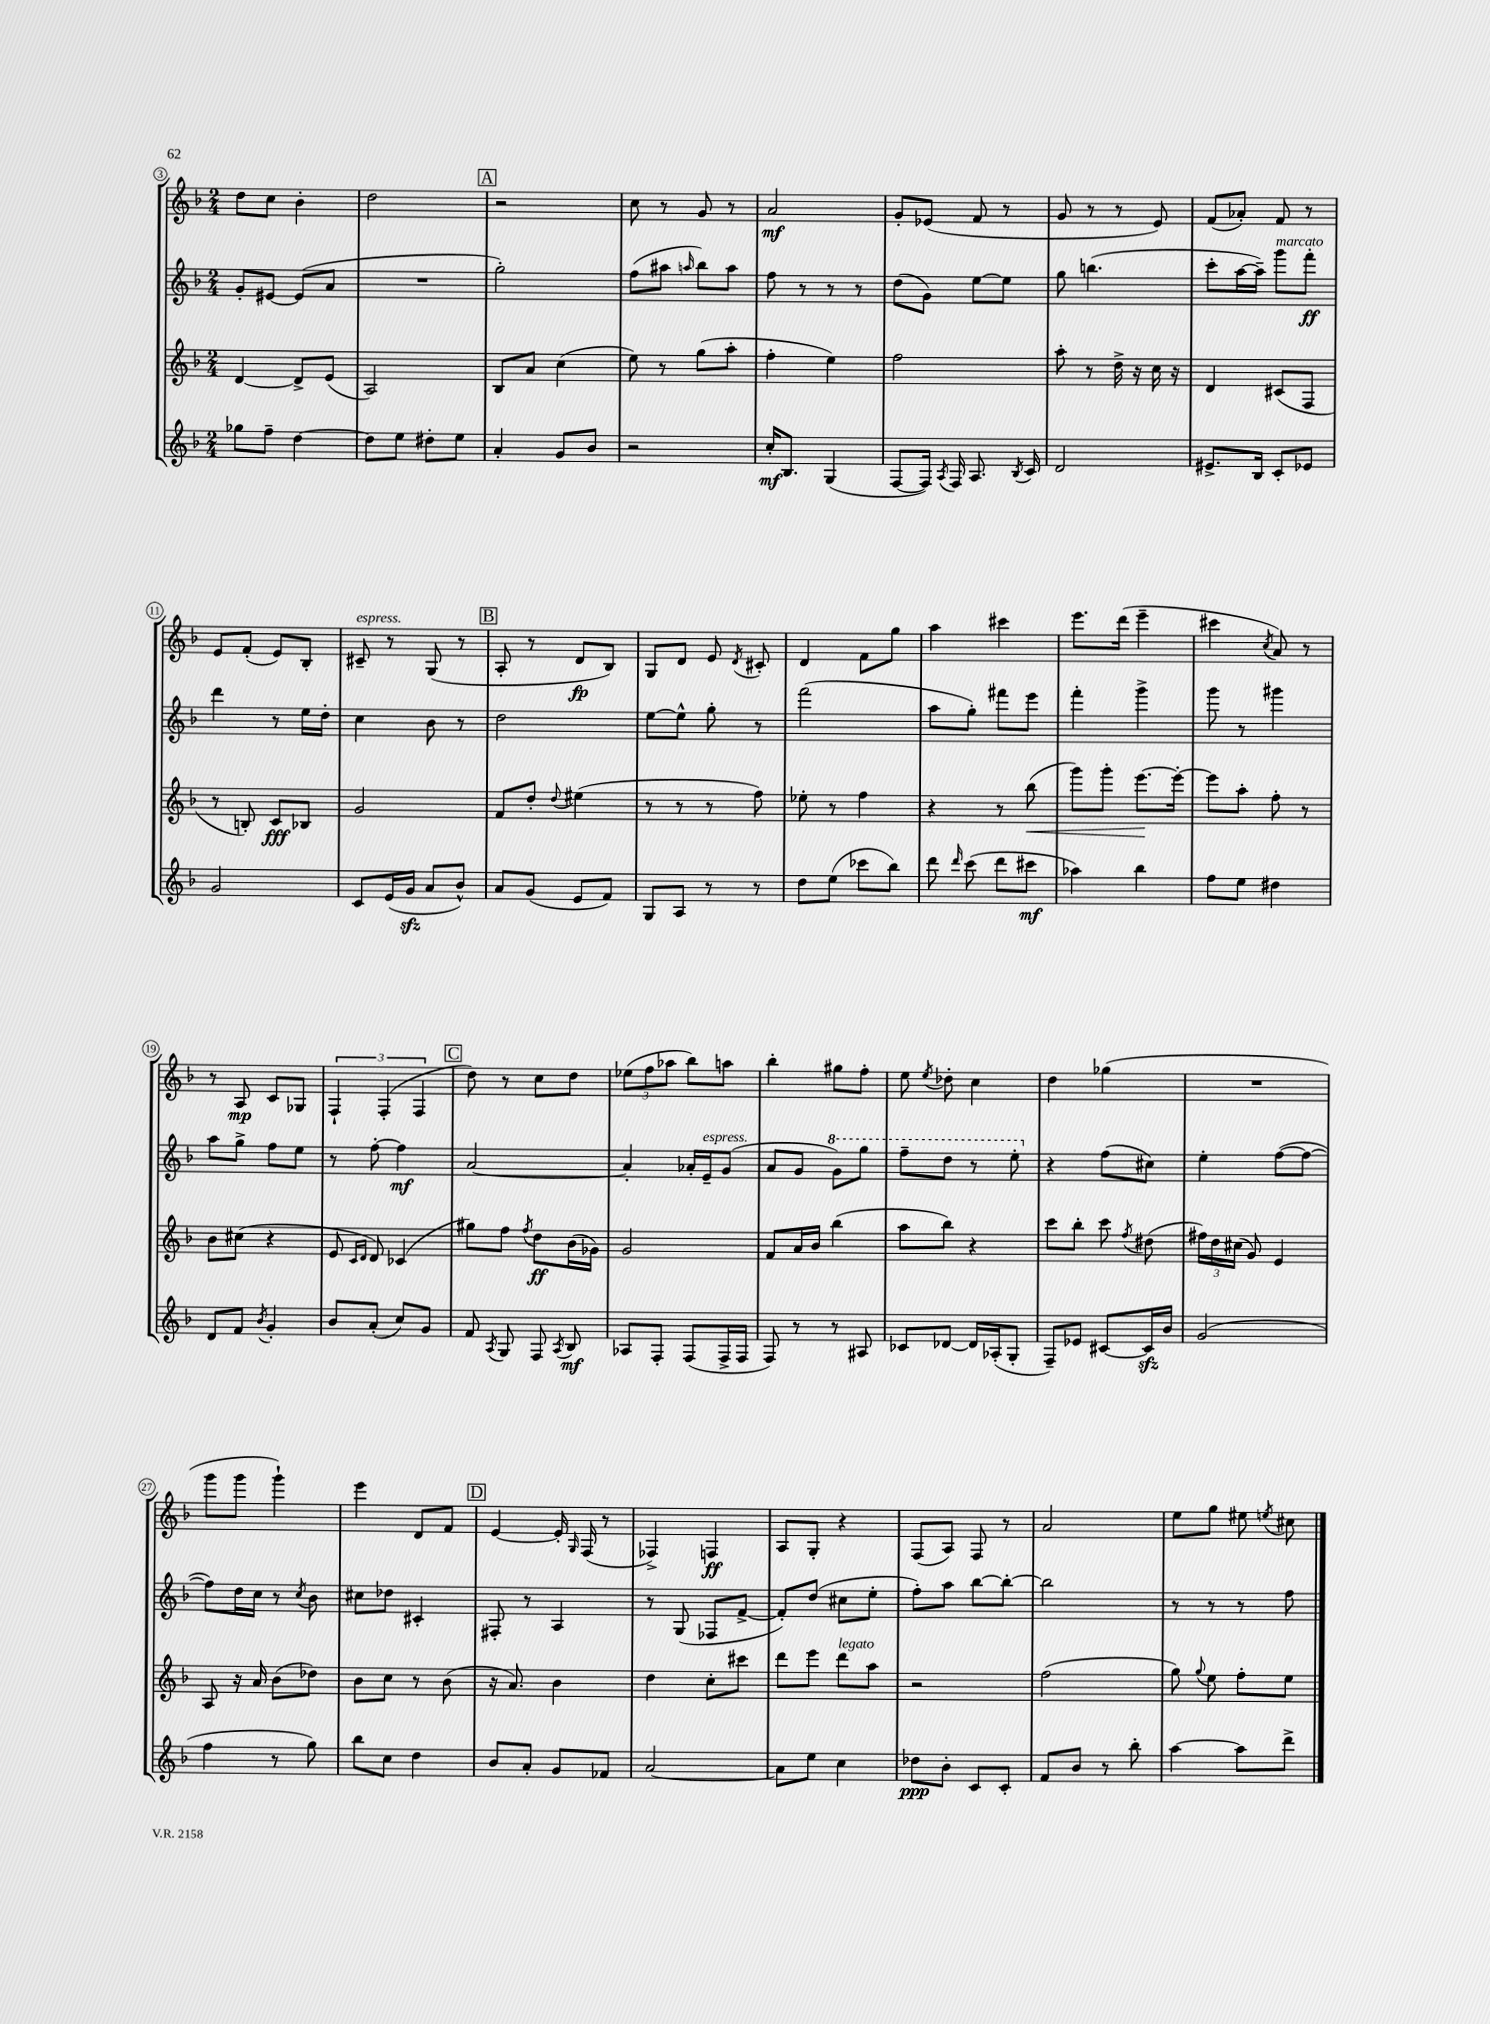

**kern	**dynam	**kern	**dynam	**kern	**dynam	**kern	**dynam
*part4	*part4	*part3	*part3	*part2	*part2	*part1	*part1
*staff4	*staff4	*staff3	*staff3	*staff2	*staff2	*staff1	*staff1
*clefG2	*	*clefG2	*	*clefG2	*	*clefG2	*
*k[b-]	*	*k[b-]	*	*k[b-]	*	*k[b-]	*
*M2/4	*	*M2/4	*	*M2/4	*	*M2/4	*
=3	=3	=3	=3	=3	=3	=3	=3
8gg-X\L	.	[4d/	.	8g'/L	.	8dd\L	.
8ff~\J	.	.	.	[8e#X/J	.	8cc\J	.
[4dd\	.	8d^/L]	.	(8e#/L]	.	4b-'\	.
.	.	(8e/J	.	8a/J	.	.	.
=4	=4	=4	=4	=4	=4	=4	=4
8dd\L]	.	2A/)	.	2r	.	2dd\	.
8ee\J	.	.	.	.	.	.	.
8dd#X'\L	.	.	.	.	.	.	.
8ee\J	.	.	.	.	.	.	.
!!LO:REH:place=s1:t=A
=5	=5	=5	=5	=5	=5	=5	=5
4a'/	.	8B-/L	.	2gg'\)	.	2r	.
.	.	8a/J	.	.	.	.	.
8g/L	.	(4cc\	.	.	.	.	.
8b-/J	.	.	.	.	.	.	.
=6	=6	=6	=6	=6	=6	=6	=6
2r	.	8ee\)	.	(8ff\L	.	8cc\	.
.	.	8r	.	8aa#X\J	.	8r	.
.	.	.	.	16qqaan/	.	.	.
.	.	(8gg\L	.	8bb-\L)	.	8g/	.
.	.	8aa'\J	.	8aa\J	.	8r	.
=7	=7	=7	=7	=7	=7	=7	=7
16cc'/KL	mf	4ff'\	.	8ff\	.	2a/	mf
8.B-/J	.	.	.	.	.	.	.
.	.	.	.	8r	.	.	.
(4G/	.	4ee\)	.	8r	.	.	.
.	.	.	.	8r	.	.	.
=8	=8	=8	=8	=8	=8	=8	=8
[8F/L	.	2ff\	.	(8dd\L	.	8g'/L	.
16F/Jk])	.	.	.	8g\J)	.	(8e-X/J	.
8qA/	.	.	.	.	.	.	.
16F/	.	.	.	.	.	.	.
8.A/	.	.	.	[8ee\L	.	8f/	.
.	.	.	.	8ee\J]	.	8r	.
8qB-/	.	.	.	.	.	.	.
16c/	.	.	.	.	.	.	.
=9	=9	=9	=9	=9	=9	=9	=9
2d/	.	8aa'\	.	8gg\	.	8g/	.
.	.	8r	.	(4.bbn\	.	8r	.
.	.	16dd^\	.	.	.	8r	.
.	.	16r	.	.	.	.	.
.	.	16cc\	.	.	.	8e/)	.
.	.	16r	.	.	.	.	.
=10	=10	=10	=10	=10	=10	=10	=10
8.e#X^/L	.	4d/	.	8ccc'\L	.	(8f/L	.
.	.	.	.	[16aa\L	.	8a-X'/J)	.
16B-/Jk	.	.	.	16aa~\JJ])	.	.	.
!	!	!	!	!LO:TX:a:i:t=marcato	!	!	!
8c'/L	.	(8c#X/L	.	8ggg\L	.	8f/	.
8e-X/J	.	8F/J	.	8fff'\J	ff	8r	.
!!LO:LB:g=z
=11	=11	=11	=11	=11	=11	=11	=11
2g/	.	8r	.	4ddd\	.	8e/L	.
.	.	8Bn'/)	.	.	.	(8f'/J	.
.	.	8c/L	fff	8r	.	8e/L)	.
.	.	8B-X/J	.	16ee\LL	.	8B-'/J	.
.	.	.	.	16dd'\JJ	.	.	.
=12	=12	=12	=12	=12	=12	=12	=12
!	!	!	!	!	!	!LO:TX:a:i:t=espress.	!
8c/L	.	2g/	.	4cc\	.	8c#X~/	.
(16e/L	.	.	.	.	.	8r	.
16gzz/JJ	.	.	.	.	.	.	.
8a/L	.	.	.	8b-\	.	(8G/	.
8b-^^/J)	.	.	.	8r	.	8r	.
!!LO:REH:place=s1:t=B
=13	=13	=13	=13	=13	=13	=13	=13
8a/L	.	8f/L	.	2dd\	.	8A'/	.
(8g/J	.	8dd'/J	.	.	.	8r	.
.	.	8qqdd/	.	.	.	.	.
8e/L	.	(4ee#X\	.	.	.	8d/L	fp
8f/J)	.	.	.	.	.	8B-/J)	.
=14	=14	=14	=14	=14	=14	=14	=14
8G/L	.	8r	.	[8ee\L	.	8G/L	.
8A/J	.	8r	.	8ee^^\J]	.	8d/J	.
8r	.	8r	.	8gg'\	.	8e/	.
.	.	.	.	.	.	8qd/	.
8r	.	8ff\)	.	8r	.	8c#X'/	.
=15	=15	=15	=15	=15	=15	=15	=15
8dd\L	.	8ee-X'\	.	(2fff\	.	4d/	.
(8ee\J	.	8r	.	.	.	.	.
8ccc-X\L	.	4ff\	.	.	.	8f\L	.
8bb-\J)	.	.	.	.	.	8gg\J	.
=16	=16	=16	=16	=16	=16	=16	=16
8ddd\	.	4r	.	8aa\L	.	4aa\	.
16qqddd/	.	.	.	.	.	.	.
(8ccc\	.	.	.	8gg'\J)	.	.	.
8ddd\L	.	8r	.	8fff#X\L	.	4ccc#X\	.
!	!	!	!LO:HP:b	!	!	!	!
8ccc#X\J	mf	(8bb-\	<	8eee\J	.	.	.
=17	=17	=17	=17	=17	=17	=17	=17
4aa-X\)	.	8ggg\L)	.	4fff'\	.	8.eee\L	.
.	.	8ggg'\J	.	.	.	.	.
.	.	.	.	.	.	(16ddd\Jk	.
4bb-\	.	[8.eee\L	.	4ggg^\	.	4eee~\	.
.	.	16eee'\Jk_	[	.	.	.	.
=18	=18	=18	=18	=18	=18	=18	=18
8ff\L	.	8eee\L]	.	8ggg\	.	4ccc#X\	.
8ee\J	.	8aa'\J	.	8r	.	.	.
.	.	.	.	.	.	8qcc/	.
4dd#X\	.	8ff'\	.	4ggg#X\	.	8a/)	.
.	.	8r	.	.	.	8r	.
!!LO:LB:g=z
=19	=19	=19	=19	=19	=19	=19	=19
8d/L	.	8b-\L	.	8aa\L	.	8r	.
8f/J	.	(8cc#X\J	.	8gg^\J	.	8A/	mp
8qb-/	.	.	.	.	.	.	.
4g'/	.	4r	.	8ff\L	.	8c/L	.
.	.	.	.	8ee\J	.	8G-X/J	.
=20	=20	=20	=20	=20	=20	=20	=20
8b-/L	.	8e/	.	8r	.	6F`/	.
.	.	16qqc/LL	.	.	.	.	.
.	.	16qqd/JJ	.	.	.	.	.
(8a'/J	.	8d/)	.	[8ff'\	.	.	.
.	.	.	.	.	.	(6F'/	.
8cc/L)	.	(4c-X/	.	4ff\]	mf	.	.
.	.	.	.	.	.	6F/	.
8g/J	.	.	.	.	.	.	.
!!LO:REH:place=s1:t=C
=21	=21	=21	=21	=21	=21	=21	=21
8f/	.	8gg#X\L)	.	[2a/	.	8dd\)	.
8qA/	.	.	.	.	.	.	.
8G/	.	8ff\J	.	.	.	8r	.
.	.	8qff/	.	.	.	.	.
8F/	.	8dd\L	ff	.	.	8cc\L	.
8qA/	.	.	.	.	.	.	.
8B-/	mf	(16b-\L	.	.	.	8dd\J	.
.	.	16g-X\JJ)	.	.	.	.	.
=22	=22	=22	=22	=22	=22	=22	=22
8A-X/L	.	2g/	.	4a'/]	.	(12ee-X\L	.
.	.	.	.	.	.	12ff\	.
8F'/J	.	.	.	.	.	.	.
.	.	.	.	.	.	12aa-X\J	.
(8F/L	.	.	.	16a-X'/LL	.	8bb-\L)	.
!	!	!	!	!LO:TX:a:i:t=espress.	!	!	!
.	.	.	.	16e~/J	.	.	.
16F^/L	.	.	.	(8g/J	.	8aan\J	.
16F/JJ	.	.	.	.	.	.	.
=23	=23	=23	=23	=23	=23	=23	=23
8F/)	.	8f/L	.	8a/L	.	4bb-'\	.
8r	.	16a/L	.	8g/J	.	.	.
.	.	16b-/JJ	.	.	.	.	.
*	*	*	*	*8va	*	*	*
8r	.	(4bb-\	.	8gg\L)	.	8gg#X\L	.
8A#X/	.	.	.	8ggg\J	.	8ff'\J	.
=24	=24	=24	=24	=24	=24	=24	=24
8c-X/L	.	8aa\L	.	8fff~\L	.	8ee\	.
.	.	.	.	.	.	8qee/	.
[8d-X/J	.	8bb-\J)	.	8ddd\J	.	8dd-X'\	.
16d-/LL]	.	4r	.	8r	.	4cc\	.
(16A-X'/J	.	.	.	.	.	.	.
8G'/J	.	.	.	8eee'\	.	.	.
=25	=25	=25	=25	=25	=25	=25	=25
*	*	*	*	*X8va	*	*	*
8F~/L)	.	8ccc\L	.	4r	.	4dd\	.
8e-X/J	.	8bb-'\J	.	.	.	.	.
[8c#X/L	.	8ccc\	.	(8ff\L	.	(4gg-X\	.
.	.	8qff/	.	.	.	.	.
16c#zz/L]	.	(8dd#X\	.	8cc#X\J)	.	.	.
16b-/JJ	.	.	.	.	.	.	.
=26	=26	=26	=26	=26	=26	=26	=26
(2g/	.	24ff#X\LL)	.	4ee'\	.	2r	.
.	.	24dd\	.	.	.	.	.
.	.	(24cc#X\JJ	.	.	.	.	.
.	.	8g/)	.	.	.	.	.
.	.	4e/	.	([8ff\L	.	.	.
.	.	.	.	8ff\J_	.	.	.
!!LO:LB:g=z
=27	=27	=27	=27	=27	=27	=27	=27
4ff\	.	8A/	.	8ff\L])	.	8ggg\L	.
.	.	16r	.	16dd\L	.	8ggg\J	.
.	.	16a/	.	16cc\JJ	.	.	.
8r	.	(8b-\L	.	8r	.	4ggg`\)	.
.	.	.	.	8qcc/	.	.	.
8gg\)	.	8dd-X\J)	.	8b-\	.	.	.
=28	=28	=28	=28	=28	=28	=28	=28
8bb-\L	.	8b-\L	.	8cc#X\L	.	4eee\	.
8cc\J	.	8cc\J	.	8dd-X\J	.	.	.
4dd\	.	8r	.	4c#X'/	.	8d/L	.
.	.	(8b-\	.	.	.	8f/J	.
!!LO:REH:place=s1:t=D
=29	=29	=29	=29	=29	=29	=29	=29
8b-/L	.	16r	.	8F#X'/	.	[4e/	.
.	.	8.a/)	.	.	.	.	.
8a'/J	.	.	.	8r	.	.	.
8g/L	.	4b-\	.	4A/	.	16e'/]	.
.	.	.	.	.	.	16qqG/	.
.	.	.	.	.	.	(16F/	.
8f-X/J	.	.	.	.	.	8r	.
=30	=30	=30	=30	=30	=30	=30	=30
[2a/	.	4dd\	.	8r	.	4F-X^/)	.
.	.	.	.	(8G/	.	.	.
.	.	8cc'\L	.	8F-X/L	.	4Fn/	ff
.	.	8ccc#X\J	.	[8f^/J	.	.	.
=31	=31	=31	=31	=31	=31	=31	=31
8a\L]	.	8ddd\L	.	8f'/L])	.	8A/L	.
8ee\J	.	8eee\J	.	(8dd/J	.	8G'/J	.
!	!	!LO:TX:a:i:t=legato	!	!	!	!	!
4cc\	.	8ddd\L	.	8cc#X\L	.	4r	.
.	.	8aa\J	.	8ee'\J	.	.	.
=32	=32	=32	=32	=32	=32	=32	=32
8dd-X\L	ppp	2r	.	8ff'\L)	.	(8F/L	.
8b-'\J	.	.	.	8aa\J	.	8A/J)	.
8c/L	.	.	.	[8bb-\L	.	8F/	.
8c'/J	.	.	.	8bb-'\J_	.	8r	.
=33	=33	=33	=33	=33	=33	=33	=33
8f/L	.	(2ff\	.	2bb-\]	.	2a/	.
8b-/J	.	.	.	.	.	.	.
8r	.	.	.	.	.	.	.
8bb-'\	.	.	.	.	.	.	.
=34	=34	=34	=34	=34	=34	=34	=34
[4aa\	.	8gg\)	.	8r	.	8ee\L	.
.	.	8qqgg/	.	.	.	.	.
.	.	8ee\	.	8r	.	8gg\J	.
8aa\L]	.	8ff'\L	.	8r	.	8ee#X\	.
.	.	.	.	.	.	8qeen/	.
8ddd^\J	.	8ee\J	.	8ff\	.	8cc#X\	.
==	==	==	==	==	==	==	==
*-	*-	*-	*-	*-	*-	*-	*-
